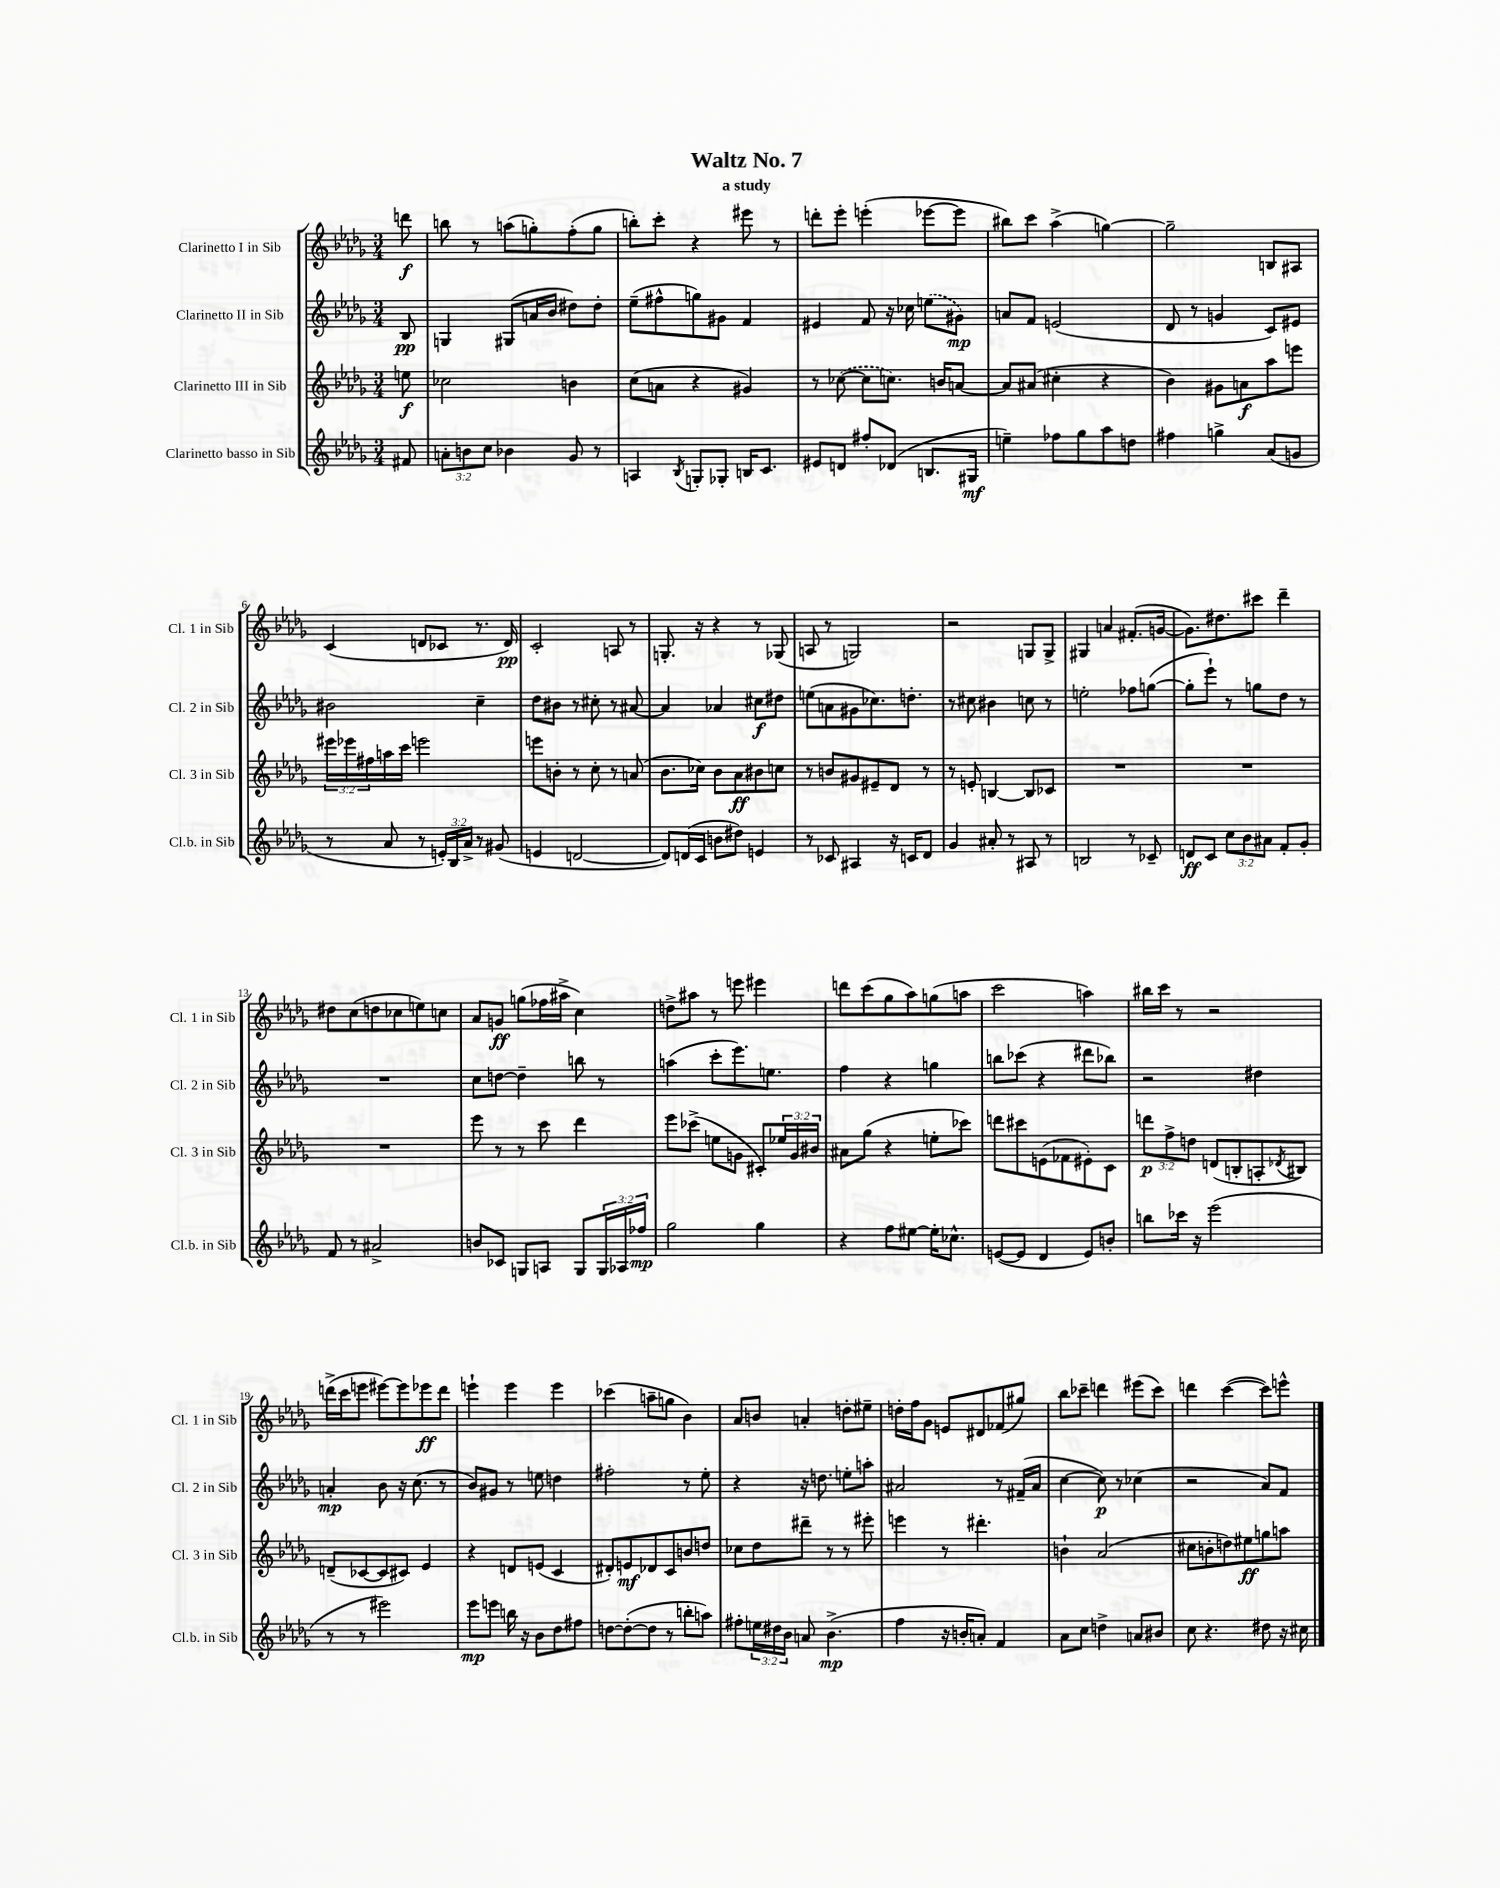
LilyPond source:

\header { title = "Waltz No. 7" subtitle = "a study" }
<<
\new StaffGroup <<
\new Staff = "s0" \with { instrumentName = "Clarinetto I in Sib" shortInstrumentName = "Cl. 1 in Sib" } {
    \clef treble \key des \major \numericTimeSignature \time 3/4 \partial 8
    d'''8\f |
    b''8 r8 a''8( g''8-.) f''8-.( g''8 |
    b''8-.) c'''8-. r4 eis'''8 r8 |
    d'''8-. ees'''8-. e'''4-.( ees'''8~ ees'''8 |
    bis''8) c'''8 aes''4->( g''4~) |
    g''2-- b8 ais8 |
    c'4( d'8 ces'8 r8. d'16\pp) |
    c'2-. a8 r8 |
    g8.-. r16 r4 r8 ges8( |
    a8 r8 g2) |
    r2 g8 g8-> |
    gis4 a'4 fis'8.-.( g'16~ |
    g'8.) dis''8. cis'''8 des'''4-- |
    dis''8 c''8( d''8 ces''8 e''8) c''8 |
    aes'8 g'8\ff g''8( fes''16 ais''16-> c''4) |
    d''8-> ais''8 r8 e'''8 eis'''4 |
    d'''8 c'''8( ges''8 aes''8) g''8( a''8 |
    c'''2 a''4) |
    bis''16 c'''16 r8 r2 |
    d'''16->( c'''16 e'''8 eis'''8~) eis'''8 ees'''8\ff d'''8 |
    e'''4-! e'''4 e'''4 |
    ces'''4( a''8-- g''8 bes'4) |
    aes'8 b'8 a'4-. d''8-. eis''8-- |
    d''16-. f''16 ges'8 e'8 dis'8 fes'8( gis''8) |
    bes''8 ces'''8-- d'''4 eis'''8( ces'''8) |
    d'''4 c'''4~( c'''8) e'''8-^ \bar "|." |
}
\new Staff = "s1" \with { instrumentName = "Clarinetto II in Sib" shortInstrumentName = "Cl. 2 in Sib" } {
    \clef treble \key des \major \numericTimeSignature \time 3/4 \partial 8
    bes8\pp |
    g4 gis8( a'16 bes'16 dis''8) dis''8-. |
    ees''8--( fis''8-^ g''8) gis'8 f'4 |
    eis'4 f'8 r16 ces''16 \once \slurDashed e''8( gis'8\mp) |
    a'8 f'8 e'2( |
    des'8 r8 g'4 c'8) eis'8 |
    bis'2 c''4-- |
    des''8 bis'8 r8 cis''8-. r8 ais'8~ |
    ais'4 aes'4 cis''8\f dis''8 |
    e''8( a'8 gis'8 ces''8.) d''8.-. |
    r8 cis''8 bis'4 c''8 r8 |
    e''2-. fes''8 g''8~( |
    g''8-. ees'''8-!) r8 g''8 des''8 r8 |
    R2. |
    c''8 d''8~ d''4-- b''8 r8 |
    a''4( c'''8-. ees'''8.) e''8. |
    f''4 r4 g''4 |
    b''8 ces'''8( r4 dis'''8 bes''8) |
    r2 dis''4 |
    a'4-.\mp bes'8 r16 c''8.( r8 |
    bes'8) gis'8 r8 e''8 d''4 |
    fis''2-. r8 ees''8-. |
    r4 r16 d''8. e''8-. a''8-. |
    ais'2 r8 fis'16--( ais'16 |
    c''4~ c''8\p) r8 ces''4( |
    r2 aes'8) f'8 \bar "|." |
}
\new Staff = "s2" \with { instrumentName = "Clarinetto III in Sib" shortInstrumentName = "Cl. 3 in Sib" } {
    \clef treble \key des \major \numericTimeSignature \time 3/4 \override Staff.TupletNumber.text = #tuplet-number::calc-fraction-text \partial 8
    e''8\f |
    ces''2 b'4 |
    c''8( a'8 r4 gis'4) |
    r8 \once \slurDashed ces''8~( ces''8 c''8.) b'16 a'8~ |
    a'8 ais'8( cis''4-. r4 |
    bes'4) gis'8 a'8\f aes''8 e'''8 |
    \tuplet 3/2 { eis'''16 ees'''16 fis''16 } a''16 c'''16 e'''2 |
    e'''8 b'8-. r8 c''8-. r8 a'8( |
    bes'8. ces''16) bes'8 aes'8\ff bis'8 c''8 |
    r8 b'8 gis'8 eis'8-- des'8 r8 |
    r8 e'8-. b4~ b8 ces'8 |
    R2. |
    R2. |
    R2. |
    ees'''8 r8 r8 c'''8 des'''4 |
    ees'''8 ces'''8->( e''8 g'8 cis'8-.) \tuplet 3/2 { ees''16 g'16 bis'16 } |
    ais'8 ges''8( r4 e''8-. ces'''8) |
    d'''8 cis'''8 e'8( fes'8 eis'8-.) c'8 |
    \tuplet 3/2 { d'''8\p f''8-> d''8 } d'8( b8-. a8-. \acciaccatura { des'8 } bis8) |
    d'8--( ces'8~ ces'8 cis'8) ees'4 |
    r4 d'8 e'8( c'4 |
    dis'8-.) e'8\mf des'8 c'8 b'8 d''8 |
    ces''8 des''8 dis'''8-- r8 r8 eis'''8-. |
    e'''4 r8 dis'''4.-. |
    b'4-! aes'2( |
    cis''8 b'8-. d''8) eis''8\ff g''8 a''8 \bar "|." |
}
\new Staff = "s3" \with { instrumentName = "Clarinetto basso in Sib" shortInstrumentName = "Cl.b. in Sib" } {
    \clef treble \key des \major \numericTimeSignature \time 3/4 \override Staff.TupletNumber.text = #tuplet-number::calc-fraction-text \partial 8
    fis'8 |
    \tuplet 3/2 { a'8-. b'8 c''8 } bes'4 ges'8 r8 |
    a4 \acciaccatura { bes8 } g8-. ges8-. b16 c'8. |
    eis'8 d'8 fis''8-. des'8( b8. gis16\mf |
    e''4--) fes''8 ges''8 aes''8 d''8 |
    fis''4 g''4-> aes'8( g'8 |
    r8 aes'8 r8 \tuplet 3/2 { e'16-.) bes16 aes'16-> } r8 gis'8( |
    e'4 d'2~ |
    d'8) d'16( c'16 b'8 dis''8) e'4 |
    r8 ces'8 ais4 r16 c'16 des'8 |
    ges'4 ais'8-. r8 ais8 r8 |
    b2 r8 ces'8-- |
    d'8\ff c'8 \tuplet 3/2 { c''8 bes'8 ais'8 } f'8-. ges'8-. |
    f'8 r8 ais'2-> |
    b'8 ces'8 g8 a8 g8 \tuplet 3/2 { g16 aes16 fes''16\mp } |
    ges''2 ges''4 |
    r4 f''8 eis''8~ eis''16-. ces''8.-^ |
    e'8~( e'8 des'4 e'8) b'8-. |
    b''8 ces'''16 r16 ees'''2( |
    r8 r8 eis'''2) |
    ees'''8\mp e'''8 b''16 r16 bes'8 des''8 fis''8 |
    d''8~ d''8~-.( d''8 r8 b''8-. a''8) |
    fis''8-. \tuplet 3/2 { e''16 dis''16 bes'16 } a'8 bes'4.->\mp( |
    f''4 r16 b'16-. a'8-.) f'4 |
    aes'8 c''8 d''4-> a'8 bis'8 |
    c''8 r4. dis''8 r16 cis''16 \bar "|." |
}
>>
>>
